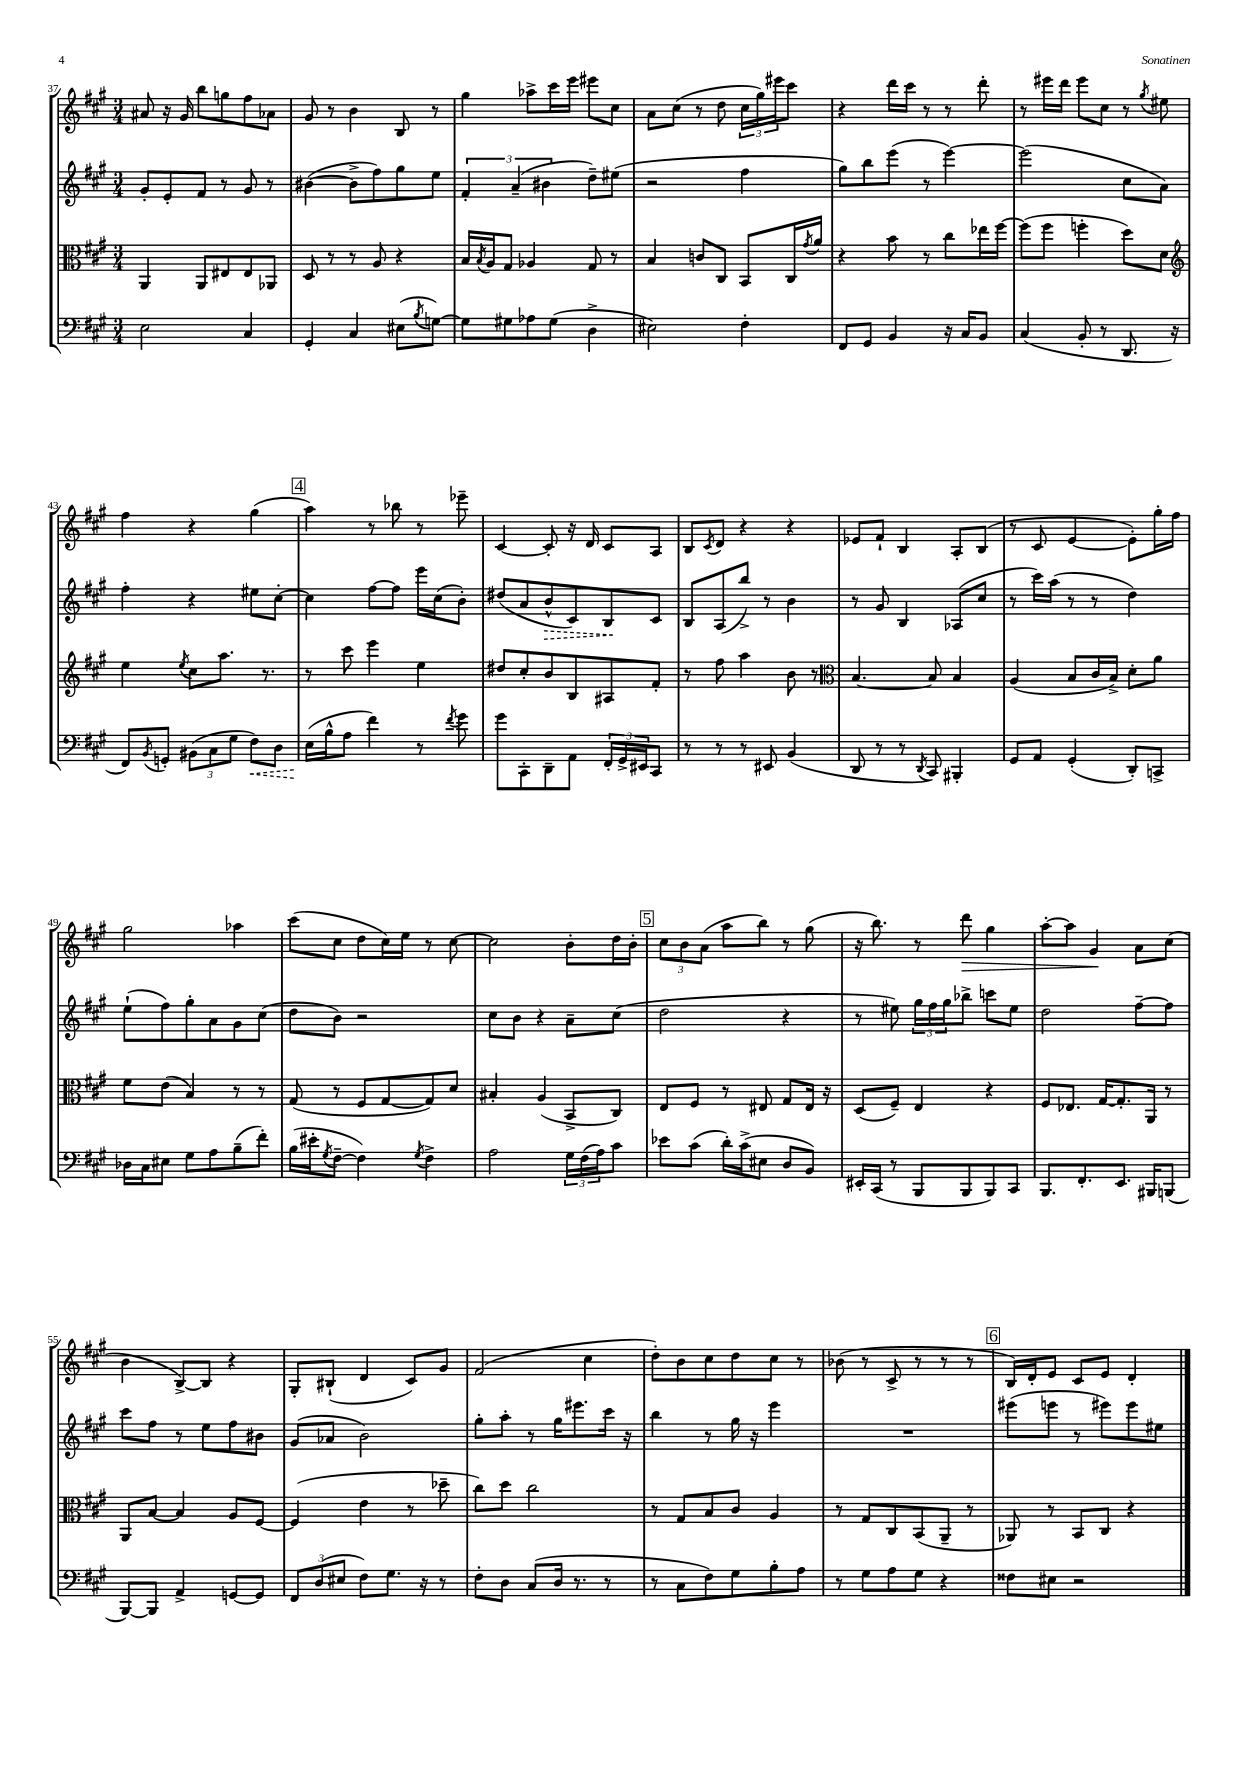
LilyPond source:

<<
\new StaffGroup <<
\new Staff = "s0" {
    \clef treble \key a \major \numericTimeSignature \time 3/4
    ais'8 r16 gis'16 b''8 g''8 fis''8 aes'8 |
    gis'8 r8 b'4 b8 r8 |
    gis''4 aes''8-> cis'''16 e'''16 eis'''8 cis''8 |
    a'8 cis''8( r8 d''8 \tuplet 3/2 { cis''16 gis''16) eis'''16 } cis'''8 |
    r4 d'''16 cis'''16 r8 r8 d'''8-. |
    r8 eis'''16 d'''16 eis'''8 cis''8 r8 \acciaccatura { gis''8 } eis''8 |
    fis''4 r4 gis''4( |
    \mark \markup { \box "4" } a''4) r8 bes''8 r8 ees'''8-- |
    cis'4~ cis'8-. r16 d'16 cis'8 a8 |
    b8 \acciaccatura { cis'8 } d'8 r4 r4 |
    ees'8 fis'8-! b4 a8-. b8( |
    r8 cis'8 e'4~ e'8-.) gis''16-. fis''16 |
    gis''2 aes''4 |
    cis'''8( cis''8 d''8 cis''16) e''16 r8 cis''8~ |
    cis''2 b'8-. d''16 b'16-. |
    \mark \markup { \box "5" } \tuplet 3/2 { cis''8 b'8 a'8( } a''8 b''8) r8 gis''8( |
    r16 b''8.) r8 d'''8\> gis''4 |
    a''8~-. a''8 gis'4\! a'8 cis''8( |
    b'4 b8~->) b8 r4 |
    gis8-. bis8-!( d'4 cis'8) gis'8 |
    fis'2( cis''4 |
    d''8-.) b'8 cis''8 d''8 cis''8 r8 |
    bes'8( r8 cis'8-> r8 r8 r8 |
    \mark \markup { \box "6" } b16) d'16-. e'8 cis'8 e'8 d'4-. \bar "|." |
}
\new Staff = "s1" {
    \clef treble \key a \major \numericTimeSignature \time 3/4
    gis'8-. e'8-. fis'8 r8 gis'8 r8 |
    bis'4~( bis'8-> fis''8) gis''8 e''8 |
    \tuplet 3/2 { fis'4-. a'4--( bis'4 } d''8--) eis''8( |
    r2 fis''4 |
    gis''8) b''8 e'''8( r8 e'''4~) |
    e'''2( cis''8 a'8) |
    fis''4-. r4 eis''8 cis''8~-. |
    \mark \markup { \box "4" } cis''4 fis''8~ fis''8 e'''16 cis''16( b'8-.) |
    dis''8( a'8 \once \override Hairpin.style = #'dashed-line b'8-^\> cis'8) b8\! cis'8 |
    b8 a8( b''8->) r8 b'4 |
    r8 gis'8 b4 aes8( cis''8 |
    r8 cis'''16) a''16( r8 r8 d''4) |
    e''8-!( fis''8) gis''8-. a'8 gis'8 cis''8( |
    d''8 b'8) r2 |
    cis''8 b'8 r4 a'8-- cis''8( |
    \mark \markup { \box "5" } d''2 r4 |
    r8 eis''8) \tuplet 3/2 { gis''16 fis''16 gis''16 } bes''8-> c'''8 eis''8 |
    d''2 fis''8~-- fis''8 |
    cis'''8 fis''8 r8 e''8 fis''8 bis'8 |
    gis'8( aes'8 b'2) |
    gis''8-. a''8-. r8 gis''16 eis'''8. cis'''16 r16 |
    b''4 r8 gis''16 r16 e'''4 |
    R2. |
    \mark \markup { \box "6" } eis'''8( e'''8 r8 eis'''8) eis'''8 eis''8 \bar "|." |
}
\new Staff = "s2" {
    \clef alto \key a \major \numericTimeSignature \time 3/4
    a,4 a,8 eis8 eis8 aes,8 |
    d8 r8 r8 a8 r4 |
    b16 \acciaccatura { b8 } a16 gis8 aes4 gis8 r8 |
    b4 c'8 cis8 b,8 cis16 \acciaccatura { gis'8 } a'16 |
    r4 b'8 r8 cis''8 ees''16 fis''16~ |
    fis''8( fis''8 f''4-. d''8) d'8 |
    \clef treble e''4 \acciaccatura { e''8 } cis''8 a''8. r8. |
    \mark \markup { \box "4" } r8 cis'''8 e'''4 e''4 |
    dis''8 cis''8-. b'8 b8 ais8 fis'8-. |
    r8 fis''8 a''4 b'8 r8 |
    \clef alto b4.~ b8 b4 |
    a4( b8 cis'16 b16->) d'8-. a'8 |
    fis'8 e'8( b4) r8 r8 |
    gis8( r8 fis8 gis8~ gis8) d'8 |
    bis4-. a4( b,8-> cis8) |
    \mark \markup { \box "5" } e8 fis8 r8 eis8 gis8 eis16 r16 |
    d8( fis8--) e4 r4 |
    fis8 ees8. gis16~ gis8.-. a,16 r8 |
    a,8 b8~ b4 a8 fis8~ |
    fis4( e'4 r8 des''8-- |
    cis''8) d''8 cis''2 |
    r8 gis8 b8 cis'8 a4 |
    r8 gis8 cis8 b,8( a,8-- r8 |
    \mark \markup { \box "6" } aes,8) r8 b,8 cis8 r4 \bar "|." |
}
\new Staff = "s3" {
    \clef bass \key a \major \numericTimeSignature \time 3/4
    e2 cis4 |
    gis,4-. cis4 eis8( \acciaccatura { b8 } g8~) |
    g8 gis8 aes8 gis8( d4-> |
    eis2) fis4-. |
    fis,8 gis,8 b,4 r16 cis16 b,8 |
    cis4( b,8-. r8 d,8. r16 |
    fis,8) \acciaccatura { b,8 } g,8-. \tuplet 3/2 { bis,8( cis8 gis8 } \once \override Hairpin.style = #'dashed-line fis8\<) d8 |
    \mark \markup { \box "4" } e16\!( b16-^ a8 fis'4) r8 \acciaccatura { fis'8 } gis'8 |
    gis'8 cis,8-. d,8-- a,8 \tuplet 3/2 { fis,16-. gis,16-> eis,16 } cis,8 |
    r8 r8 r8 eis,8 b,4( |
    d,8 r8 r8 \acciaccatura { d,8 } cis,8) bis,,4-. |
    gis,8 a,8 gis,4-.( d,8-.) c,8-> |
    des16 cis16 eis8 gis8 a8 b8--( fis'8-.) |
    b16( eis'16-. \acciaccatura { gis8 } fis8~-- fis4) \acciaccatura { gis8 } fis4-> |
    a2 \tuplet 3/2 { gis16 fis16( a16) } cis'8 |
    \mark \markup { \box "5" } ees'8 cis'8( d'16-.) cis'16->( eis8 d8 b,8) |
    eis,16-. cis,16( r8 b,,8 b,,8 b,,8) cis,8 |
    b,,8. fis,8.-. e,8. bis,,16 b,,8( |
    b,,8~) b,,8 a,4-> g,8~ g,8 |
    \tuplet 3/2 { fis,8 d8( eis8 } fis8) gis8. r16 r8 |
    fis8-. d8 cis8( d16 r8. r8 |
    r8 cis8 fis8) gis8 b8-. a8 |
    r8 gis8 a8 gis8 r4 |
    \mark \markup { \box "6" } fisis8 eis8 r2 \bar "|." |
}
>>
>>
\layout { \context { \Score currentBarNumber = #37 } }
